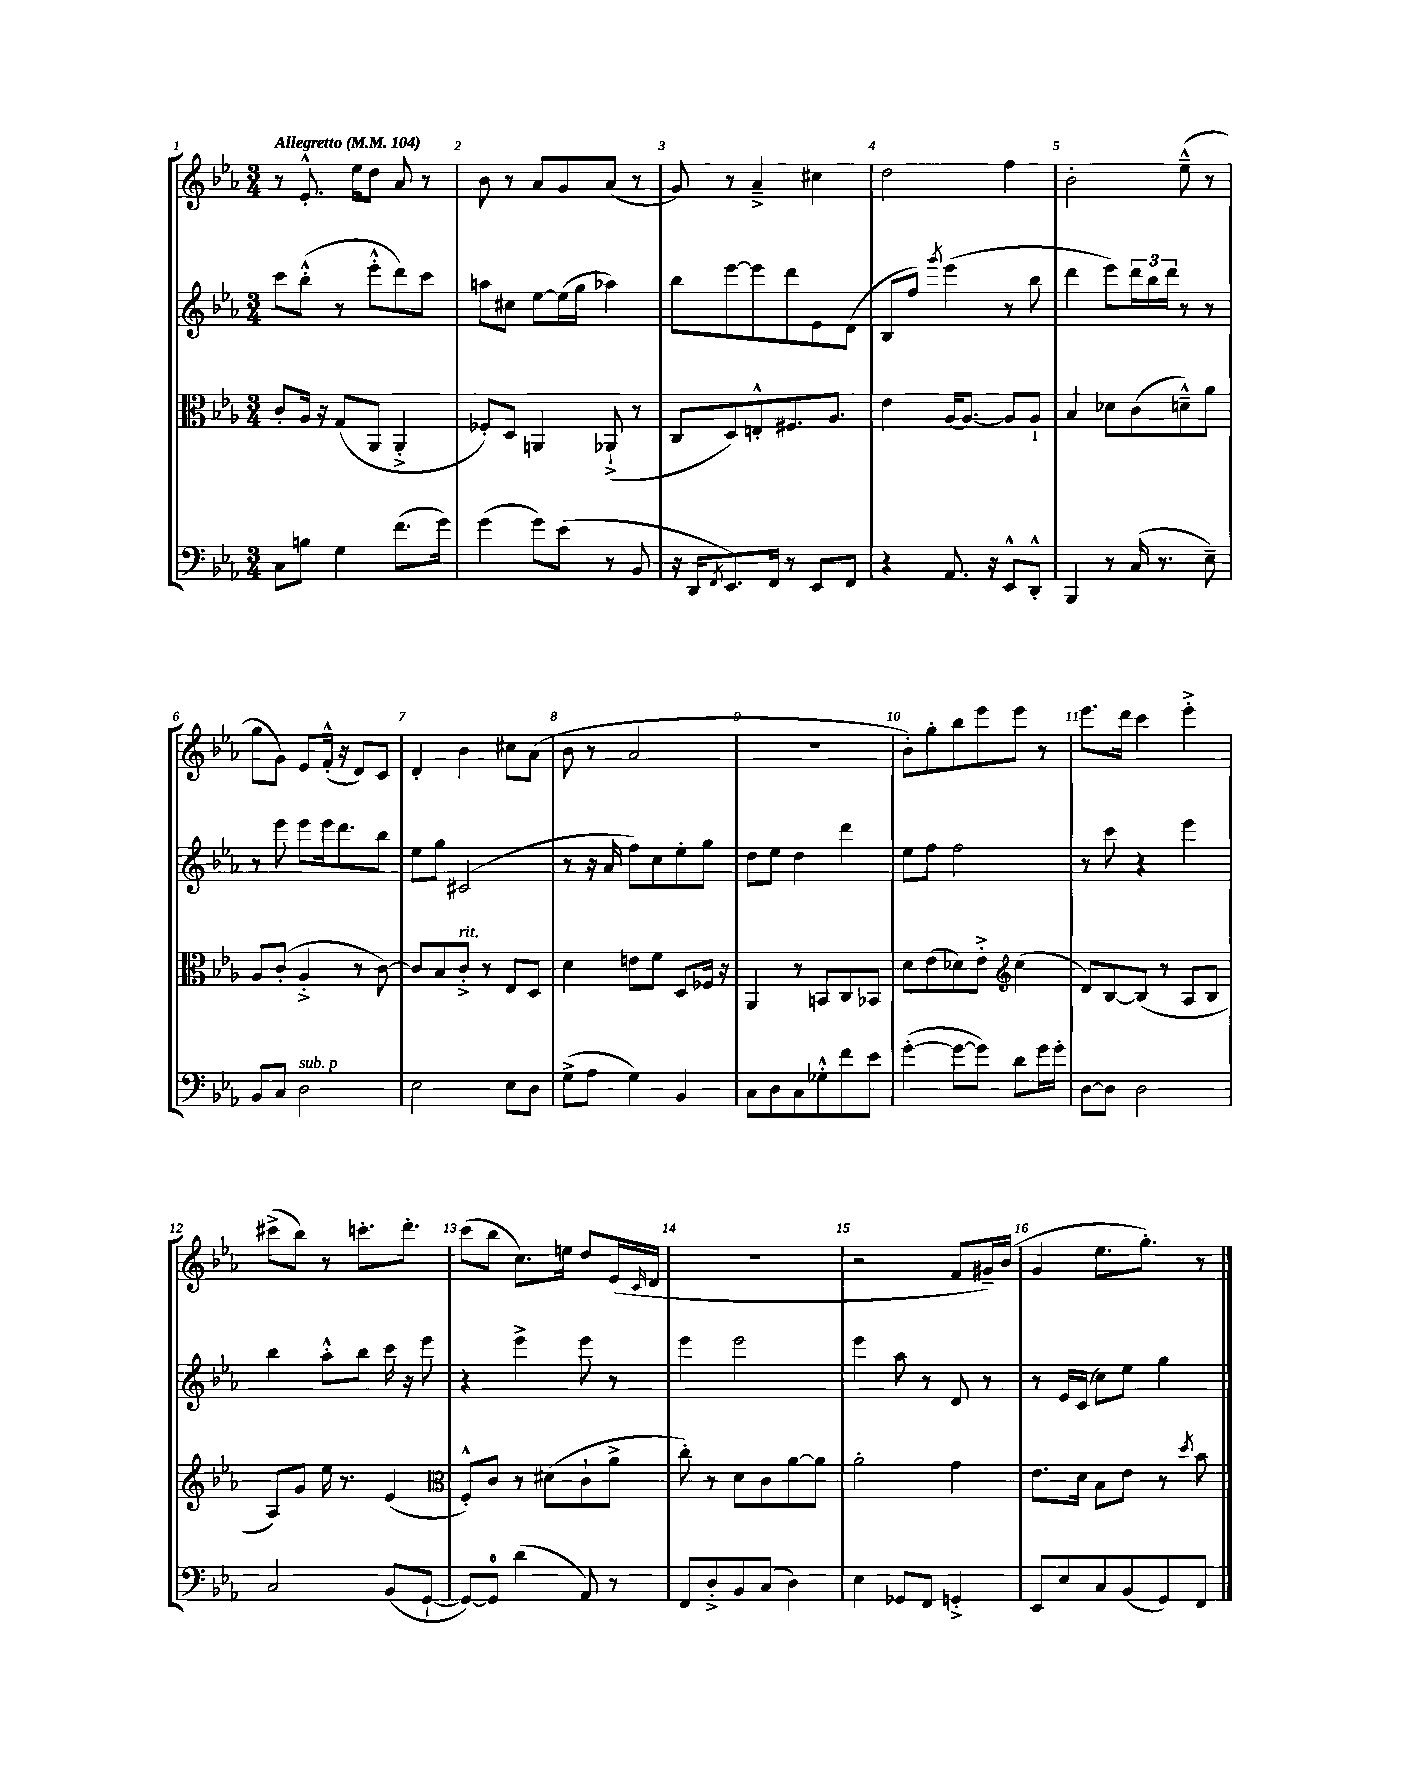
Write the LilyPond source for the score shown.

<<
\new StaffGroup <<
\new Staff = "s0" {
    \clef treble \key ees \major \numericTimeSignature \time 3/4 \tempo "Allegretto" 4 = 104
    r8 ees'8.-.-^ ees''16 d''8 aes'8 r8 |
    bes'8 r8 aes'8 g'8 aes'8( r8 |
    g'8) r8 aes'4---> cis''4 |
    d''2 f''4 |
    bes'2-. ees''8---^( r8 |
    g''8 g'8) ees'8 f'16-.-^( r16 d'8) c'8 |
    d'4-. bes'4 cis''8 aes'8( |
    bes'8 r8 aes'2 |
    R2. |
    bes'8-.) g''8-. bes''8 ees'''8 ees'''8 r8 |
    ees'''8. d'''16 c'''4 ees'''4-.-> |
    cis'''8->( bes''8) r8 c'''8.-. d'''8.-. |
    c'''8( bes''8 c''8.) e''16 d''8 ees'16( \grace { c'16 } d'16 |
    R2. |
    r2 f'8 gis'16--) bes'16( |
    g'4 ees''8. g''8.-.) r8 \bar "|." |
}
\new Staff = "s1" {
    \clef treble \key ees \major \numericTimeSignature \time 3/4
    c'''8 bes''8-.-^( r8 ees'''8-.-^ d'''8) c'''8 |
    a''8 cis''8 ees''8~ ees''16( g''16 aes''4) |
    bes''8 ees'''8~ ees'''8 d'''8 ees'8 d'8( |
    bes8 f''8) \acciaccatura { g'''8 } ees'''4( r8 bes''8 |
    d'''4 ees'''8) \tuplet 3/2 { d'''16 bes''16 d'''16 } r8 r8 |
    r8 ees'''8 ees'''8 ees'''16 d'''8. bes''8 |
    ees''8 g''8 cis'2( |
    r8 r16 aes'16 f''8) c''8 ees''8-. g''8 |
    d''8 ees''8 d''4 d'''4 |
    ees''8 f''8 f''2 |
    r8 c'''8 r4 ees'''4 |
    bes''4 aes''8-.-^ bes''8 c'''16 r16 ees'''8 |
    r4 ees'''4-> ees'''8 r8 |
    ees'''4 ees'''2 |
    ees'''4 aes''8 r8 d'8 r8 |
    r8 ees'16 c'16( c''8) ees''8 g''4 \bar "|." |
}
\new Staff = "s2" {
    \clef alto \key ees \major \numericTimeSignature \time 3/4
    c'8-. aes16 r16 g8( aes,8 aes,4-.-> |
    fes8-.) d8 a,4 aes,8-!->( r8 |
    c8 d8) e8-.-^ fis8. aes8. |
    ees'4 aes16~ aes8.~ aes8 aes8-! |
    bes4 des'8 c'8( d'8---^) aes'8 |
    aes8 c'8-.( aes4-.-> r8 c'8~) |
    c'8 bes8 c'8-.->^\markup { \italic "rit." } r8 ees8 d8 |
    d'4 e'8 f'8 d8 fes16 r16 |
    aes,4 r8 b,8 c8 bes,8 |
    d'8 ees'8( des'8) ees'8-.-> \clef treble c''4( |
    d'8) bes8~ bes8( r8 aes8 bes8 |
    aes8) g'8 ees''16 r8. ees'4( |
    \clef alto f8-.-^) c'8 r8 dis'8( c'8-! aes'8-> |
    c''8-.) r8 d'8 c'8 aes'8~ aes'8 |
    aes'2-. g'4 |
    ees'8. d'16 bes8 ees'8 r8 \acciaccatura { d''8 } bes'8 \bar "|." |
}
\new Staff = "s3" {
    \clef bass \key ees \major \numericTimeSignature \time 3/4
    c8 b8 g4 f'8.( g'16) |
    g'4( g'8) ees'8( r8 bes,8 |
    r16 d,16 \acciaccatura { f,8 } ees,8.) f,16 r8 ees,8 f,8 |
    r4 aes,8. r16 ees,8-^ d,8-.-^ |
    bes,,4 r8 c16( r8. ees8--) |
    bes,8 c8 d2^\markup { \italic "sub. p" } |
    ees2 ees8 d8 |
    g8->( aes8 g4) bes,4 |
    c8 d8 c8 ges8-.-^ f'8 ees'8 |
    g'4~-.( g'8~ g'8) d'8 g'16 g'16-. |
    d8~ d8 d2 |
    c2 bes,8( g,8~-! |
    g,8~) g,8-0 d'4( aes,8) r8 |
    f,8 d8-.-> bes,8 c8( d4) |
    ees4 ges,8 f,8 g,4-.-> |
    ees,8 ees8 c8 bes,8( g,8) f,8 \bar "|." |
}
>>
>>
\layout { \context { \Score \override BarNumber.break-visibility = ##(#f #t #t) barNumberVisibility = #all-bar-numbers-visible } }
